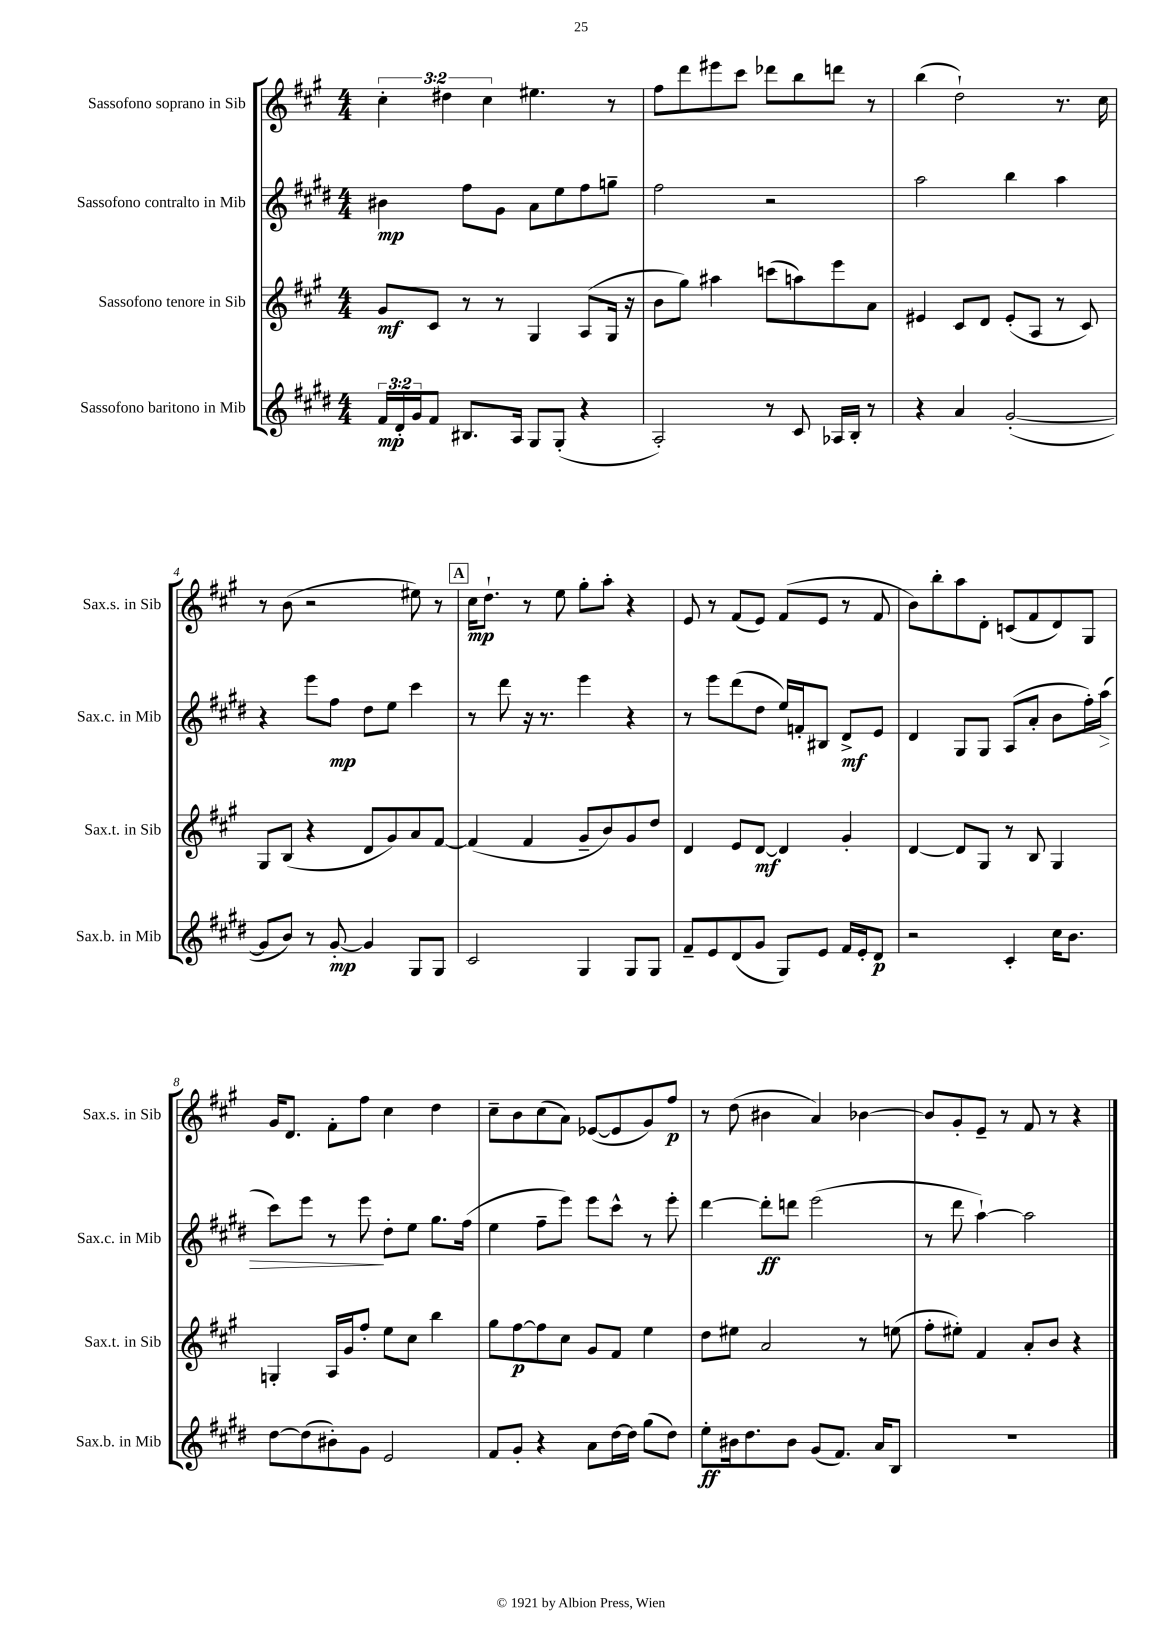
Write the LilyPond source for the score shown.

<<
\new StaffGroup <<
\new Staff = "s0" \with { instrumentName = "Sassofono soprano in Sib" shortInstrumentName = "Sax.s. in Sib" } {
    \clef treble \key a \major \numericTimeSignature \time 4/4 \override Staff.TupletNumber.text = #tuplet-number::calc-fraction-text
    \tuplet 3/2 { cis''4-. dis''4 cis''4 } eis''4. r8 |
    fis''8 d'''8 eis'''8 cis'''8 des'''8 b''8 d'''8 r8 |
    b''4( d''2-!) r8. cis''16 |
    r8 b'8( r2 eis''8) r8 |
    \mark \markup { \box "A" } cis''16\mp d''8.-! r8 e''8 gis''8-. a''8-. r4 |
    e'8 r8 fis'8( e'8) fis'8( e'8 r8 fis'8 |
    b'8) b''8-. a''8 d'8-. c'8( fis'8 d'8) gis8 |
    gis'16 d'8. fis'8-. fis''8 cis''4 d''4 |
    cis''8-- b'8 cis''8( a'8) ees'8~( ees'8 gis'8) fis''8\p |
    r8 d''8( bis'4 a'4) bes'4~ |
    bes'8 gis'8-. e'8-- r8 fis'8 r8 r4 \bar "|." |
}
\new Staff = "s1" \with { instrumentName = "Sassofono contralto in Mib" shortInstrumentName = "Sax.c. in Mib" } {
    \clef treble \key e \major \numericTimeSignature \time 4/4
    bis'4\mp fis''8 gis'8 a'8 e''8 fis''8 g''8-- |
    fis''2 r2 |
    a''2 b''4 a''4 |
    r4 e'''8 fis''8\mp dis''8 e''8 cis'''4 |
    \mark \markup { \box "A" } r8 dis'''8 r16 r8. e'''4 r4 |
    r8 e'''8 dis'''8( dis''8 e''16) f'16-. bis8 dis'8->\mf e'8 |
    dis'4 gis8 gis8 a8( a'8-. b'8 fis''16-.) a''16\>( |
    cis'''8) e'''8 r8 e'''8\! dis''8-. e''8 gis''8. fis''16( |
    e''4 fis''8-- e'''8) e'''8 cis'''8-^ r8 e'''8-. |
    dis'''4~ dis'''8-.\ff d'''8 e'''2( |
    r8 dis'''8 a''4~-!) a''2 \bar "|." |
}
\new Staff = "s2" \with { instrumentName = "Sassofono tenore in Sib" shortInstrumentName = "Sax.t. in Sib" } {
    \clef treble \key a \major \numericTimeSignature \time 4/4
    gis'8\mf cis'8 r8 r8 gis4 a8( gis16 r16 |
    b'8 gis''8) ais''4 c'''8( a''8) e'''8 a'8 |
    eis'4 cis'8 d'8 eis'8-.( a8 r8 cis'8) |
    gis8 b8( r4 d'8 gis'8) a'8 fis'8~ |
    \mark \markup { \box "A" } fis'4( fis'4 gis'8-- b'8) gis'8 d''8 |
    d'4 e'8 d'8~\mf d'4 gis'4-. |
    d'4~ d'8 gis8 r8 b8 gis4 |
    g4-. a16 gis'16 fis''8-. e''8 cis''8 b''4 |
    gis''8 fis''8~\p fis''8 cis''8 gis'8 fis'8 e''4 |
    d''8 eis''8 a'2 r8 e''8( |
    fis''8-. eis''8-.) fis'4 a'8-. b'8 r4 \bar "|." |
}
\new Staff = "s3" \with { instrumentName = "Sassofono baritono in Mib" shortInstrumentName = "Sax.b. in Mib" } {
    \clef treble \key e \major \numericTimeSignature \time 4/4 \override Staff.TupletNumber.text = #tuplet-number::calc-fraction-text
    \tuplet 3/2 { fis'16\mp dis'16-. gis'16 } fis'8 bis8. a16 gis8 gis8-.( r4 |
    a2-.) r8 cis'8 aes16 b16-. r8 |
    r4 a'4 gis'2~-.( |
    gis'8 b'8) r8 gis'8~-.\mp gis'4 gis8 gis8 |
    \mark \markup { \box "A" } cis'2 gis4 gis8 gis8 |
    fis'8-- e'8 dis'8( gis'8 gis8) e'8 fis'16 e'16-. dis'8\p |
    r2 cis'4-. cis''16 b'8. |
    dis''8~ dis''8( bis'8-.) gis'8 e'2 |
    fis'8 gis'8-. r4 a'8 dis''16~ dis''16 gis''8( dis''8) |
    e''8-.\ff bis'16 dis''8. bis'8 gis'8( fis'8.) a'16 b8 |
    R1 \bar "|." |
}
>>
>>
